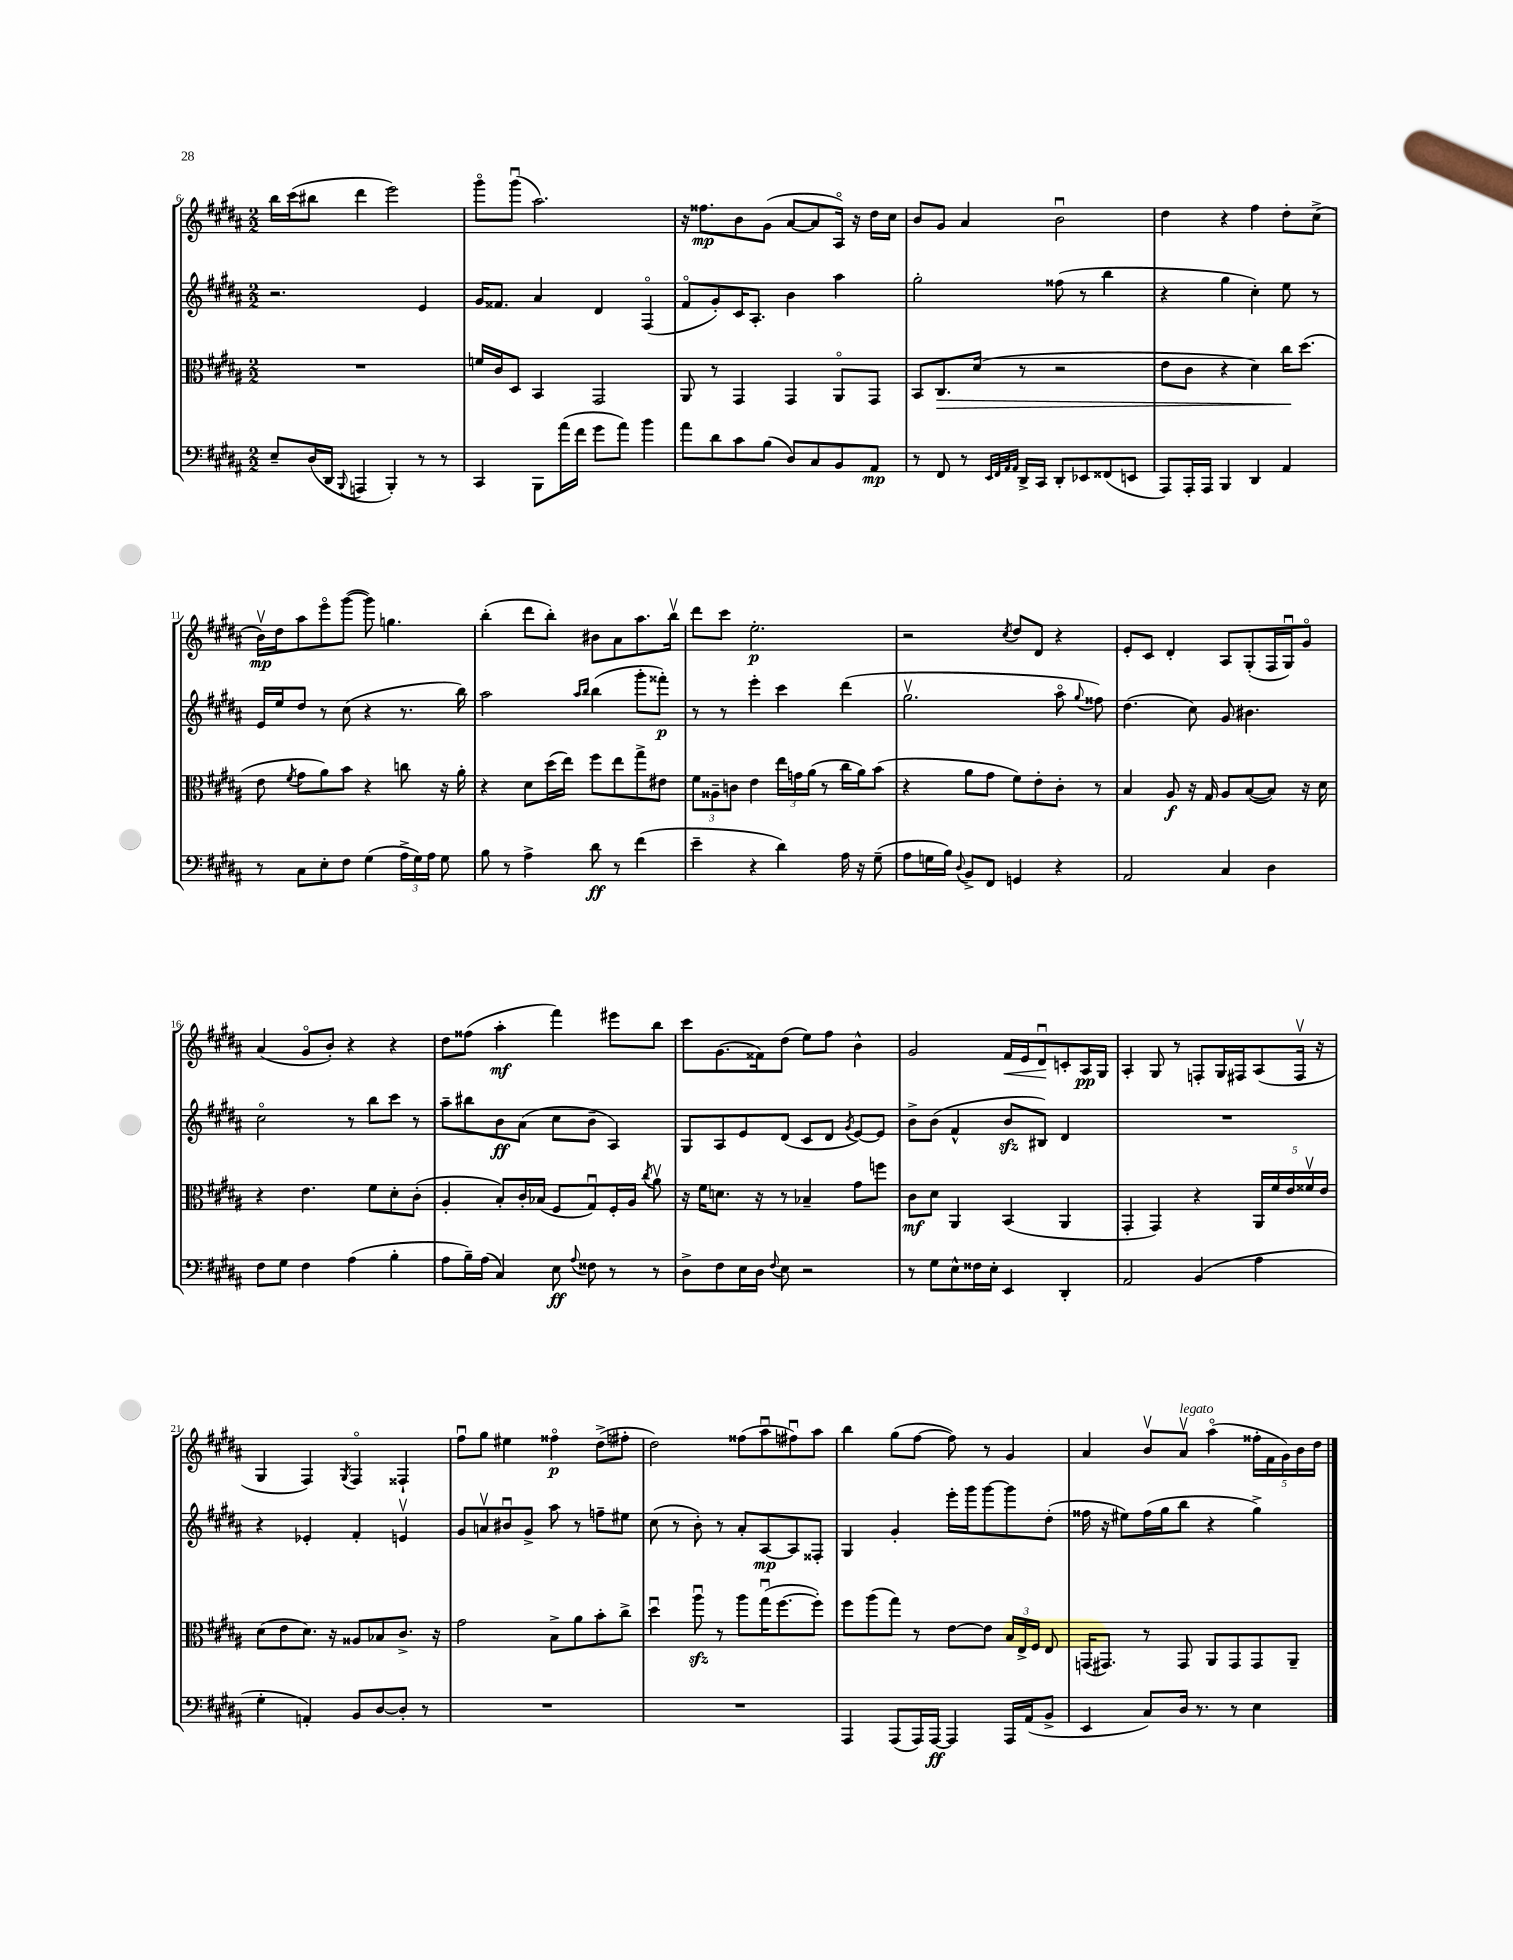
<<
\new StaffGroup <<
\new Staff = "s0" {
    \clef treble \key b \major \numericTimeSignature \time 2/2
    \autoBeamOff b''16[ cis'''16( bis''8] dis'''4 e'''2) |
    gis'''8[\flageolet gis'''8]\downbow( ais''2.) |
    r16 fisis''8.[\mp b'8 gis'8]( ais'8[~ ais'8 ais16]\flageolet) r16 dis''16[ cis''16] |
    b'8[ gis'8] ais'4 b'2\downbow |
    dis''4 r4 fis''4 dis''8[-. cis''8]->( |
    b'16[\upbow\mp) dis''16 ais''8 e'''8\flageolet gis'''8]~( gis'''8) g''4. |
    b''4-.( dis'''8[ b''8]-.) bis'8[ ais'8 ais''8. b''16]\upbow |
    dis'''8[ cis'''8] e''2.-.\p |
    r2 \acciaccatura { cis''8 } dis''8[ dis'8] r4 |
    e'8[-. cis'8] dis'4-. ais8[ gis8-.( fis16 gis16\downbow) gis'8]\flageolet |
    ais'4( gis'8[\flageolet b'8]-.) r4 r4 |
    dis''8[ fisis''8]( ais''4-.\mf fis'''4) eis'''8[ b''8] |
    cis'''8[ gis'8.( fisis'16) dis''8]( e''8[) fis''8] b'4-^ |
    gis'2 fis'16[\< e'16 dis'8\downbow\! c'8-. ais16\pp gis16] |
    ais4-. gis8 r8 f8[-. gis16 fis16 ais8( fis16]\upbow r16 |
    gis4 fis4) \acciaccatura { gis8 } fis4\flageolet fisis4-! |
    fis''8[\downbow gis''8] eis''4 fisis''4\flageolet\p dis''8[->( fis''8]-. |
    dis''2) fisis''8[( ais''8\downbow fis''8\downbow) ais''8] |
    b''4 gis''8[( fis''8]~ fis''8) r8 gis'4 |
    ais'4 b'8[\upbow ais'8]\upbow^\markup { \italic "legato" } ais''4\flageolet( \tuplet 5/4 { fisis''16[-. fis'16 gis'16) b'16 dis''16] } \bar "|." |
}
\new Staff = "s1" {
    \clef treble \key b \major \numericTimeSignature \time 2/2
    \autoBeamOff r2. e'4 |
    gis'16[ fisis'8.] ais'4 dis'4 fis4\flageolet( |
    fis'8[\flageolet gis'8-.) cis'16 ais8.]-. b'4 ais''4 |
    gis''2-. fisis''8( r8 b''4 |
    r4 gis''4 cis''4-.) e''8 r8 |
    e'16[ e''16 dis''8] r8 cis''8( r4 r8. b''16) |
    ais''2 \grace { ais''16[ b''16] } b''4( gis'''8[-. fisis'''8]-.\p) |
    r8 r8 e'''4-. cis'''4 dis'''4( |
    gis''2.\upbow ais''8\flageolet \appoggiatura { gis''8 } fisis''8) |
    dis''4.( cis''8) gis'8 bis'4. |
    cis''2\flageolet r8 b''8[ cis'''8] r8 |
    ais''8[-- bis''8 b'8\ff ais'8]( cis''8[ b'8]-- ais4) |
    gis8[ ais8 e'8 dis'8]( cis'8[ dis'8] \acciaccatura { gis'8 } e'8[~) e'8] |
    b'8[-> b'8]( fis'4-^ b'8[\sfz bis8]) dis'4 |
    R1 |
    r4 ees'4-. fis'4-. e'4\upbow |
    gis'8[ a'8\upbow bis'8\downbow gis'8]-> ais''8 r8 f''8[-- eis''8] |
    cis''8( r8 b'8-.) r8 ais'8[-. ais8~\mp ais8 fisis8]-. |
    gis4 gis'4-. e'''16[-. gis'''16 gis'''8~ gis'''8 dis''8]-.( |
    fisis''16 r16 eis''8[) fisis''16( gis''16 b''8] r4 gis''4->) \bar "|." |
}
\new Staff = "s2" {
    \clef alto \key b \major \numericTimeSignature \time 2/2
    \autoBeamOff R1 |
    f'16[ cis'16 dis8] b,4 gis,2 |
    ais,8 r8 gis,4 gis,4 ais,8[\flageolet gis,8] |
    b,8[ cis8.\> dis'16]( r8 r2 |
    e'8[ cis'8] r4 dis'4) cis''16[\! dis''8.]( |
    e'8 \acciaccatura { fis'8 } gis'8[ ais'8) b'8] r4 c''8 r16 ais'16-. |
    r4 dis'8[ dis''16( e''16]) fis''8[ e''8 gis''8-> eis'8] |
    \tuplet 3/2 { fis'8[ aisis8-- c'8] } e'4 \tuplet 3/2 { e''16[ g'16 ais'16]( } r8 cis''16[ ais'16) b'8]( |
    r4 ais'8[ gis'8] fis'8[) e'8-. cis'8]-. r8 |
    b4 ais8\f r16 gis16 ais8[ b8~( b8]) r16 dis'16 |
    r4 e'4. fis'8[ dis'8-. cis'8]-.( |
    ais4-. b8[-.) cis'16-. bes16]( fis8[ gis8\downbow) fis16-. ais16] \acciaccatura { cis''8 } ais'8\upbow |
    r16 fis'16[ d'8.] r16 r8 bes4-- gis'8[ f''8] |
    cis'8[\mf dis'8] ais,4 b,4( ais,4 |
    gis,4-. gis,4) r4 \tuplet 5/4 { ais,16[ fis'16 e'16 fisis'16\upbow e'16] } |
    dis'8[( e'8 dis'8.]) r16 aisis8[ bes8 cis'8.]-> r16 |
    gis'2 b8[-> ais'8 b'8-. cis''8]-> |
    dis''4\downbow ais''8\downbow\sfz r8 ais''8[ gis''16\downbow( fis''8.~ fis''8]-.) |
    fis''8[ ais''8( gis''8]) r8 e'8[~ e'8] \tuplet 3/2 { b16[ e16-> fis16] } e8 |
    g,16[( gis,8.]) r8 gis,8 ais,8[ gis,8 gis,8 ais,8]-- \bar "|." |
}
\new Staff = "s3" {
    \clef bass \key b \major \numericTimeSignature \time 2/2
    \autoBeamOff e8[-- dis16( dis,16] \appoggiatura { b,,8 } a,,4 b,,4-.) r8 r8 |
    cis,4 b,,8[ ais'16( fis'16] gis'8[ ais'8]) b'4 |
    ais'8[ dis'8 cis'8 b8]( dis8[) cis8 b,8 ais,8]\mp |
    r8 fis,8 r8 \grace { e,32[ fis,32 ais,32 ais,32] } dis,16[-> cis,16] dis,8[-. ees,8 fisis,8( e,8] |
    ais,,8[) ais,,16-. ais,,16] b,,4 dis,4 ais,4 |
    r8 cis8[ e8-. fis8] gis4( \tuplet 3/2 { ais16[-> gis16) ais16] } gis8 |
    b8 r8 ais4-> dis'8\ff r8 fis'4( |
    e'4-- r4 dis'4) ais16 r16 gis8--( |
    ais8[ g16 b16]) \appoggiatura { dis8 } b,8[-> fis,8] g,4 r4 |
    ais,2 cis4 dis4 |
    fis8[ gis8] fis4 ais4( b4-. |
    ais8[ b16--) ais16]( cis4) e8\ff \appoggiatura { ais8 } fisis8 r8 r8 |
    dis8[-> fis8 e16 dis16] \appoggiatura { fis8 } e8 r2 |
    r8 gis8[ e8-^ fisis16 e16]-. e,4 dis,4-. |
    ais,2 b,4( ais4 |
    gis4-. a,4-.) b,8[ dis8~ dis8]-. r8 |
    R1 |
    R1 |
    ais,,4 ais,,8[( ais,,16) ais,,16]~\ff ais,,4 ais,,16[ ais,16( b,8]-> |
    e,4 cis8[) dis16] r8. r8 e4 \bar "|." |
}
>>
>>
\layout { \context { \Score currentBarNumber = #6 } }
